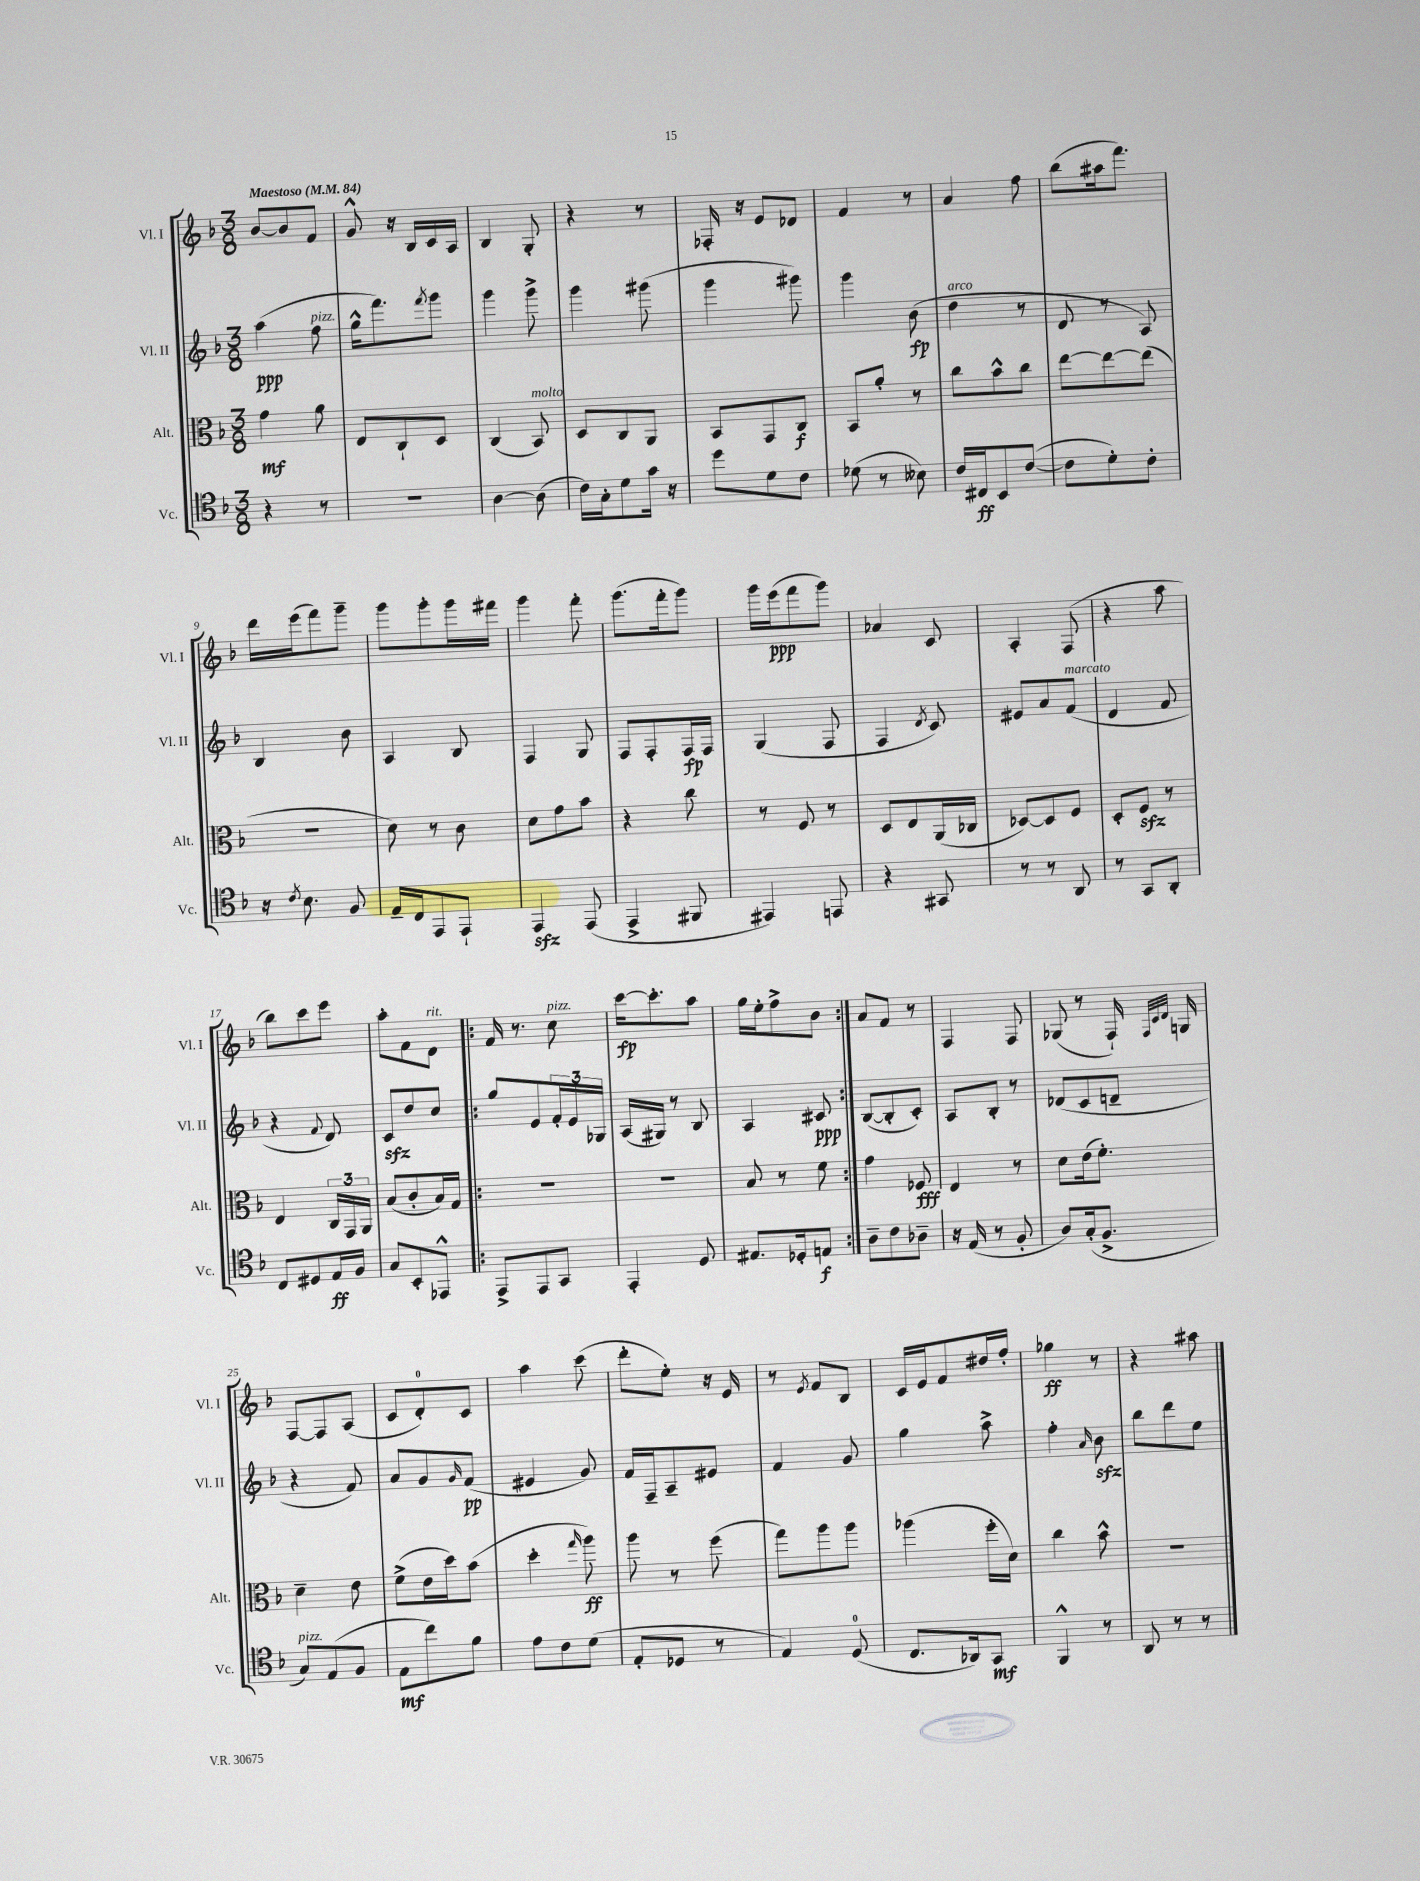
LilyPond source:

<<
\new StaffGroup <<
\new Staff = "s0" \with { instrumentName = "Vl. I" shortInstrumentName = "Vl. I" } {
    \clef treble \key f \major \numericTimeSignature \time 3/8 \tempo "Maestoso" 4 = 84
    bes'8~ bes'8 f'8 |
    g'8-^ r16 bes16 c'16 a16 |
    bes4 g8-. |
    r4 r8 |
    fes16-. r16 e'8 des'8 |
    f'4 r8 |
    a'4 f''8 |
    bes''8( ais''16 f'''8.) |
    d'''16 e'''16( f'''8) g'''8-- |
    g'''8 g'''8-. g'''16 fis'''16 |
    g'''4 f'''8-. |
    g'''8.( f'''16-. g'''8) |
    g'''16 e'''16\ppp( f'''8 g'''8) |
    aes'4 c'8 |
    a4-. f8( |
    r4 a''8 |
    bes''8) c'''8 e'''8 |
    a''8-. f'8 d'8^\markup { \italic "rit." } |
    \repeat volta 2 { f'16 r8. c''8^\markup { \italic "pizz." } |
    c'''16~\fp c'''8.-. a''8 |
    g''16 e''16-. f''8-> bes'8 | }
    a'8 f'8 r8 |
    f4 f8 |
    ges8( r8 f16-!) \grace { f32 c'32 d'32 } g16 |
    f8~ f8 a8( |
    c'8 d'8-0-.) c'8 |
    a''4 c'''8( |
    d'''8-. e''8-.) r16 e'16 |
    r8 \acciaccatura { e'8 } f'8 bes8 |
    c'16 e'16 f'8 dis''16 f''16-. |
    ges''4\ff r8 |
    r4 ais''8 \bar "|." |
}
\new Staff = "s1" \with { instrumentName = "Vl. II" shortInstrumentName = "Vl. II" } {
    \clef treble \key f \major \numericTimeSignature \time 3/8
    a''4\ppp( f''8^\markup { \italic "pizz." } |
    g''16-^ f'''8.) \acciaccatura { f'''8 } g'''8 |
    g'''4 g'''8-> |
    g'''4 gis'''8( |
    g'''4 gis'''8) |
    g'''4 bes'8\fp( |
    d''4^\markup { \italic "arco" } r8 |
    d'8 r8 a8) |
    bes4 bes'8 |
    a4 bes8 |
    f4 g8 |
    f8 f8-. f16\fp f16 |
    g4( f8 |
    f4 \acciaccatura { d'8 } c'8) |
    eis'8 a'8 f'8^\markup { \italic "marcato" }( |
    d'4 f'8 |
    r4 \appoggiatura { f'8 } d'8) |
    c'8\sfz d''8 c''8 |
    \repeat volta 2 { g''8 e'8 \tuplet 3/2 { f'16-. e'16 ges16 } |
    a16( gis16) r8 bes8 |
    a4 cis'8\ppp | }
    bes8~( bes8-. c'8-.) |
    a8 bes8-. r8 |
    des'8( c'8 d'8-- |
    r4 f'8) |
    a'8 g'8 \grace { g'16 } f'8\pp( |
    eis'4 g'8) |
    f'16 f16-- a8-- eis'8 |
    f'4 g'8 |
    g''4 a''8-> |
    f''4-. \grace { a'16 } bes'8\sfz |
    bes''8 d'''8 e''8 \bar "|." |
}
\new Staff = "s2" \with { instrumentName = "Alt." shortInstrumentName = "Alt." } {
    \clef alto \key f \major \numericTimeSignature \time 3/8
    g'4\mf a'8 |
    e8 c8-! d8 |
    c4( bes,8^\markup { \italic "molto" }) |
    d8 c8 a,8 |
    bes,8 g,8 c8\f |
    bes,8 a'8-. r8 |
    c''8 bes'8-^ c''8 |
    e''8~ e''8~ e''8( |
    R4. |
    d'8) r8 c'8 |
    d'8 g'8 bes'8 |
    r4 c''8 |
    r8 f8 r8 |
    d8 e8 a,16( ces16 |
    des8~) des8 f8 |
    d8-. f8\sfz r8 |
    e4 \tuplet 3/2 { c16 g,16 a,16 } |
    bes8( c'8-. bes16) g16 |
    \repeat volta 2 { R4. |
    R4. |
    bes8 r8 f'8 | }
    g'4 fes8\fff |
    e4 r8 |
    d'8 e'16( f'8.-.) |
    d'4-- e'8 |
    f'8->( e'16 d''16) bes'8( |
    d''4-. \grace { g''16 } a''8\ff) |
    a''8 r8 f''8( |
    g''8) a''8 a''8 |
    aes''4( f''16-. d'16) |
    c''4 bes'8-^ |
    R4. \bar "|." |
}
\new Staff = "s3" \with { instrumentName = "Vc." shortInstrumentName = "Vc." } {
    \clef tenor \key f \major \numericTimeSignature \time 3/8
    r4 r8 |
    R4. |
    a4~ a8( |
    c'16) g16-. d'8 g'16 r16 |
    d''8 d'8 c'8 |
    des'8( r8 beses8) |
    c'16 cis16\ff bes,8 c'8~( |
    c'8 d'8-.) c'8-. |
    r16 \acciaccatura { c'8 } bes8. f8 |
    e16-- c16 e,8 e,8-! |
    e,4\sfz e,8( |
    e,4-> fis,8 |
    eis,4) e,8 |
    r4 gis,8 |
    r8 r8 a,8 |
    r8 g,8 a,8-. |
    c8 dis8 e16\ff f16 |
    g8 bes,8-. ees,8-^ |
    \repeat volta 2 { e,8-> e,8 g,8 |
    e,4-. d8 |
    eis8. des16-. e8\f | }
    a8-- c'8 aes8-- |
    r16 e16( r8 f8-. |
    a8) g16-.( f8.-> |
    g8^\markup { \italic "pizz." }) e8( f8 |
    e8\mf c''8) f'8 |
    e'8 c'8 d'8( |
    e8-. des8 r8 |
    e4) d8-0( |
    c8. aes,16) g,8\mf |
    f,4-^ r8 |
    a,8 r8 r8 \bar "|." |
}
>>
>>
